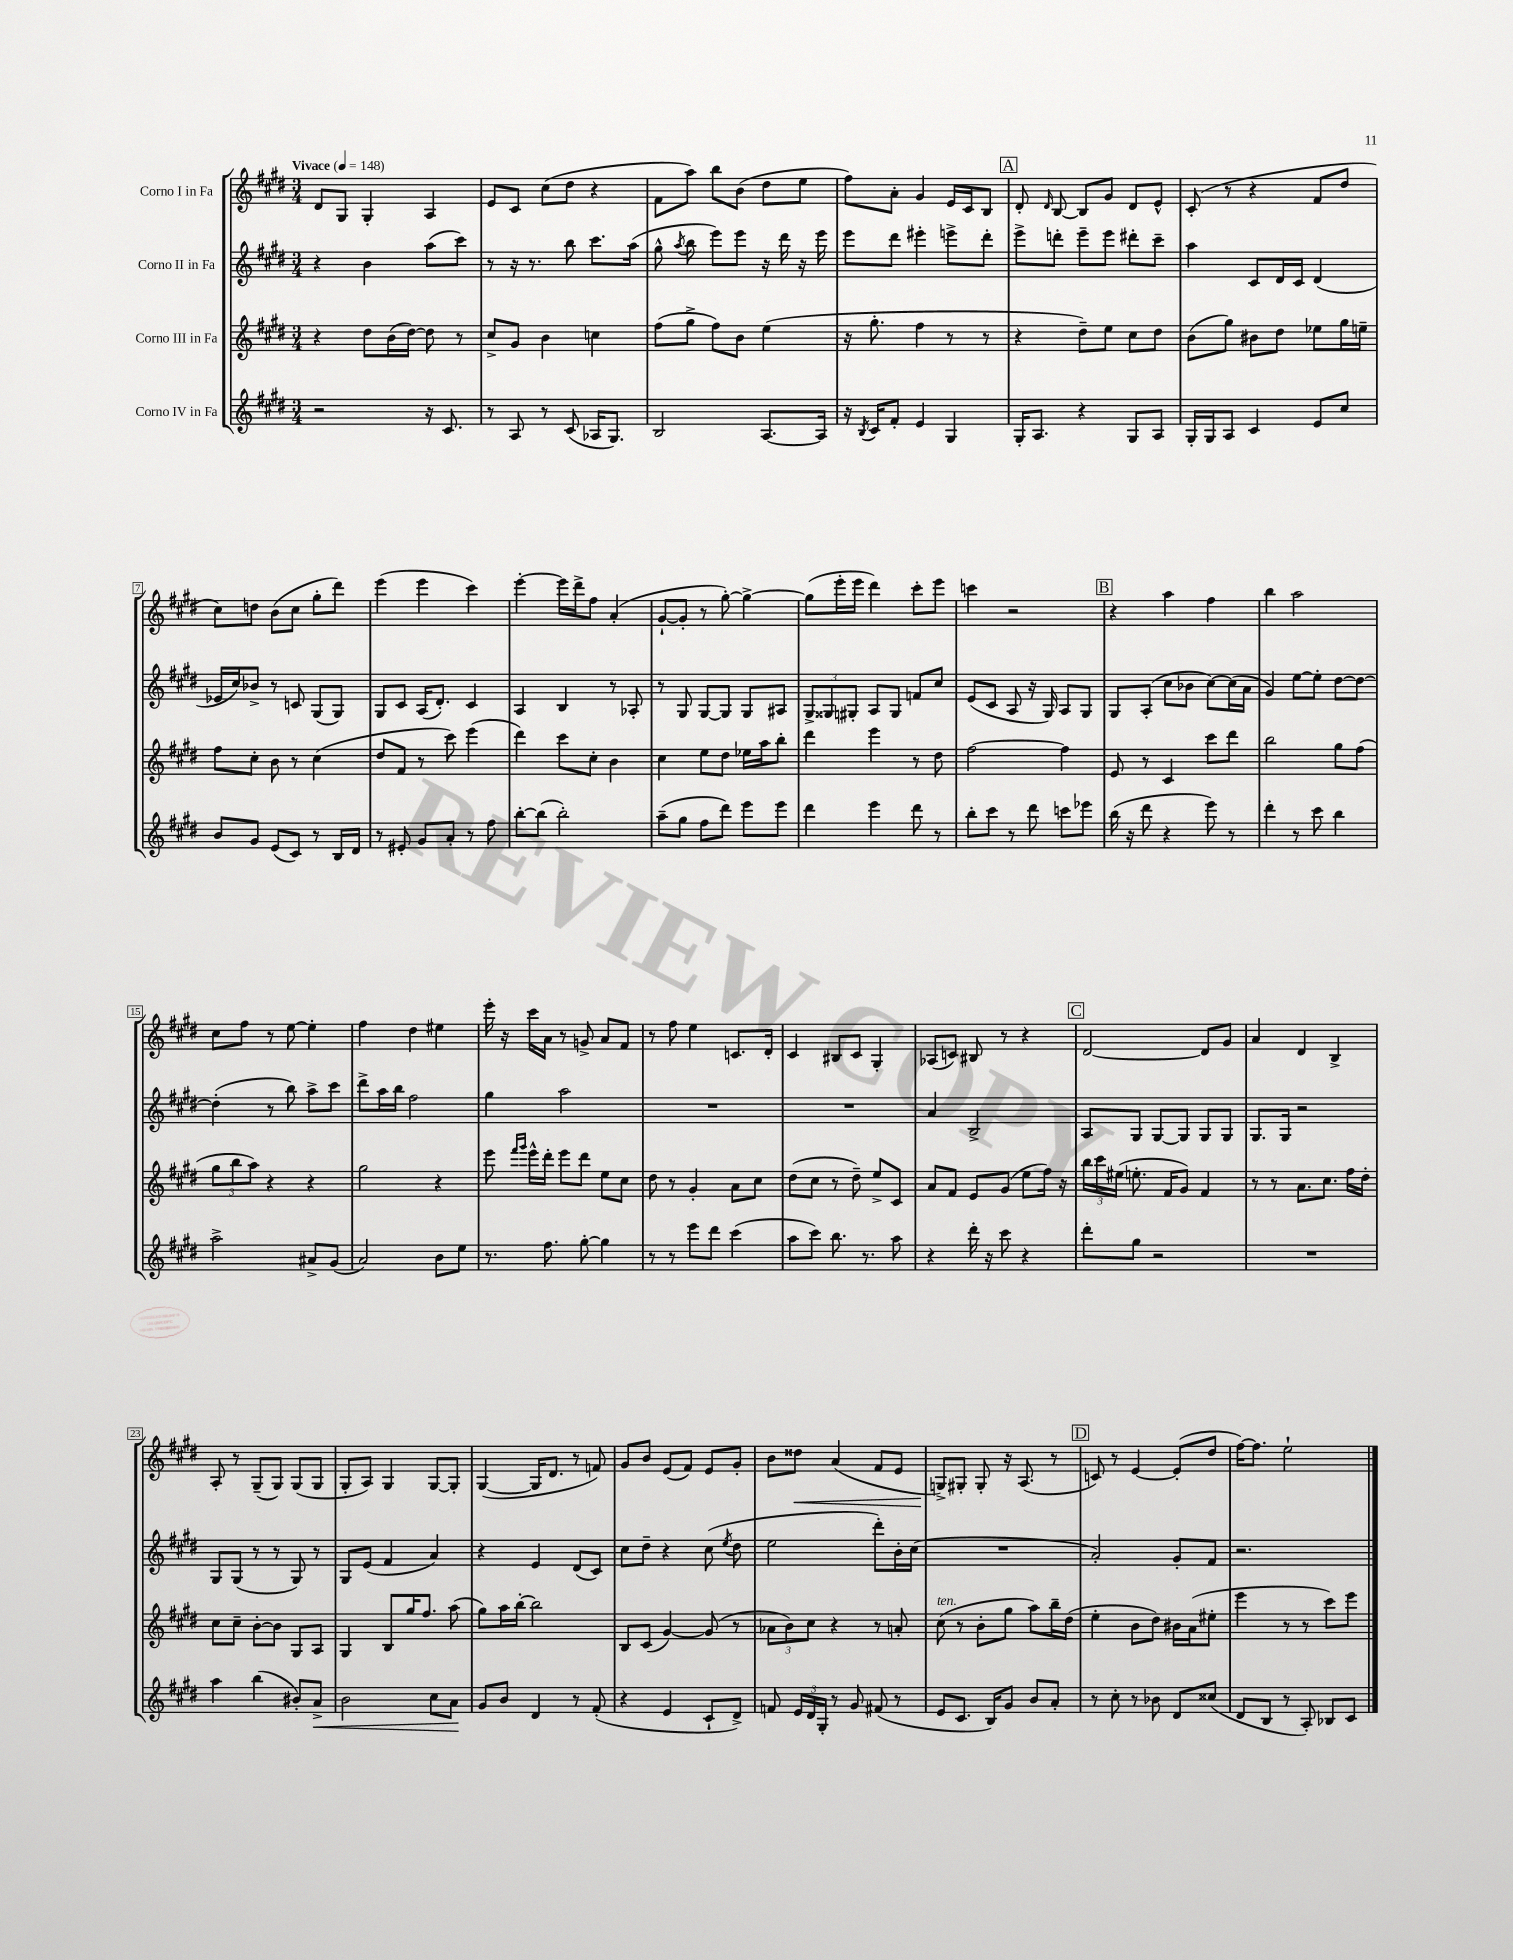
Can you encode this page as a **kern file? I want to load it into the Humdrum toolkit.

**kern	**kern	**kern	**kern
*staff4	*staff3	*staff2	*staff1
*clefG2	*clefG2	*clefG2	*clefG2
*k[f#c#g#d#]	*k[f#c#g#d#]	*k[f#c#g#d#]	*k[f#c#g#d#]
*M3/4	*M3/4	*M3/4	*M3/4
*MM148	*MM148	*MM148	*MM148
2r	4r	4r	8d#
.	.	.	8G#
.	8dd#	4b	4G#'
.	(16b	.	.
.	[16dd#)	.	.
16r	8dd#]	(8aa	4A
8.c#	.	.	.
.	8r	8ccc#)	.
=	=	=	=
8r	8cc#^	8r	8e
8A	8g#	16r	8c#
.	.	8.r	.
8r	4b	.	(8cc#
(8c#	.	8bb	8dd#
16A-	4cc	8.ccc#	4r
8.G#)	.	.	.
.	.	(16aa	.
=	=	=	=
2B	(8ff#	8gg#^^	8f#
.	.	8qaa	.
.	8gg#^	8bb	8aa)
.	8ff#)	8eee)	8bb
.	8b	8eee	(8b
[8.A	(4ee	16r	8dd#
.	.	16ddd#	.
.	.	16r	8ee
16A]	.	16eee	.
=	=	=	=
16r	16r	8eee	8ff#)
8qB	.	.	.
16c#	8.gg#'	.	.
8f#'	.	8ddd#	8a'
4e	4ff#	4eee#'	4g#
4G#	8r	8eee^	16e
.	.	.	16c#
.	8r	8ddd#'	8B
=	=	=	=
16G#'	4r	8eee^	8d#'
8.A	.	.	.
.	.	.	16qqd#
.	.	8ddd'	[8B
4r	8dd#~)	8eee~	8B]
.	8ee	8eee	8g#
8G#	8cc#	8ddd#'	8d#
8A	8dd#	8ccc#~	8e^^
=	=	=	=
16G#'	(8b	4aa	(8c#'
16G#	.	.	.
8A	8gg#)	.	8r
4c#	8b#	8c#	4r
.	8dd#	16d#	.
.	.	16c#	.
8e	8ee-	(4d#	8f#
8cc#	16gg#	.	8dd#
.	16ee~	.	.
=	=	=	=
8b	8ff#	16e-	8cc#)
.	.	16cc#)	.
8g#	8cc#'	8b-^	8dd
(8e	8b	8r	(8b
8c#)	8r	8c	8cc#
8r	(4cc#	(8G#	8gg#'
16B	.	8G#)	8ddd#)
16d#	.	.	.
=	=	=	=
8r	8dd#	8G#	(4eee
8e#'	8f#	8c#	.
8g#	8r	(16A	4eee
.	.	8.d#')	.
8a'	8ccc#)	.	.
8r	(4eee	4c#	4ccc#)
8ff#	.	.	.
=	=	=	=
[8bb'	4ddd#)	4A	[4eee'
(8bb]	.	.	.
2bb')	8ccc#	4B	16eee]
.	.	.	16ddd#^
.	8cc#'	.	8ff#
.	4b	8r	(4a'
.	.	8A-'	.
=	=	=	=
(8aa~	4cc#	8r	[8g#`
8gg#	.	8G#	8g#']
8ff#	8ee	[8G#	8r
8ddd#)	8dd#	8G#]	[8gg#')
8eee	16ee-	8G#	4gg#^_
.	16aa	.	.
8eee	8bb'	8A#	.
=	=	=	=
4ddd#	4ddd#	12G#^	(8gg#]
.	.	12G##	.
.	.	.	16eee'
.	.	12G#'	.
.	.	.	16eee
4eee	4eee	8A	4ddd#)
.	.	8G#	.
8ddd#	8r	8f	8ccc#'
8r	8dd#	8cc#	8eee
=	=	=	=
8bb'	[2ff#	(8e	4ccc
8ccc#	.	8c#	.
8r	.	8A	2r
8ddd#	.	16r	.
.	.	16G#)	.
8ccc	4ff#]	8A	.
8eee-	.	8G#	.
=	=	=	=
(16bb	8e	8G#	4r
16r	.	.	.
8ddd#	8r	(8A'	.
4r	4c#	8cc#	4aa
.	.	8b-	.
8eee)	8ccc#	[8cc#)	4ff#
8r	8ddd#	(16cc#]	.
.	.	16a	.
=	=	=	=
4ddd#'	2bb	4g#)	4bb
8r	.	[8ee	2aa
8ccc#	.	8ee']	.
4bb	8gg#	[8dd#	.
.	(8ff#	8dd#_	.
=	=	=	=
2aa^	12gg#	(4dd#']	8cc#
.	12bb	.	.
.	.	.	8ff#
.	12aa)	.	.
.	4r	8r	8r
.	.	8bb)	[8ee
8a#^	4r	8aa^	4ee']
(8g#	.	8ccc#	.
=	=	=	=
2a)	2gg#	8ddd#^	4ff#
.	.	16aa	.
.	.	16bb	.
.	.	2ff#	4dd#
8b	4r	.	4ee#
8ee	.	.	.
=	=	=	=
8.r	8eee	4gg#	16eee'
.	.	.	16r
.	16qqfff#	.	.
.	16qqggg#	.	.
.	16eee^^	.	16ccc#
8.ff#	16ddd#'	.	16a
.	8eee	2aa	8r
[8gg#'	8ddd#	.	8g^
4gg#]	8ee	.	8a
.	8cc#	.	8f#
=	=	=	=
8r	8dd#	2.r	8r
8r	8r	.	8ff#
8eee	4g#'	.	4ee
8ddd#	.	.	.
(4ccc#	8a	.	8.c
.	8cc#	.	.
.	.	.	16d#'
=	=	=	=
8aa	(8dd#	2.r	4c#
8ccc#)	8cc#	.	.
8.bb	8r	.	8B#
.	8dd#~)	.	8c#
8.r	.	.	.
.	8ee^	.	4G#'
8aa	8c#	.	.
=	=	=	=
4r	8a	4a	(8A-
.	8f#	.	8c)
16ddd#'	8e	2B^	8B#
16r	.	.	.
8ccc#	(8g#	.	8r
4r	8ee	.	4r
.	16ff#)	.	.
.	16r	.	.
=	=	=	=
8ddd#'	24bb	8A	[2d#
.	24ccc#	.	.
.	(24ee#	.	.
8gg#	8.ee'	8G#	.
2r	.	[8G#	.
.	16f#	.	.
.	8g#)	8G#]	.
.	4f#	8G#	8d#]
.	.	8G#	8g#
=	=	=	=
2.r	8r	8.G#	4a
.	8r	.	.
.	.	16G#	.
.	8.a	2r	4d#
.	8.cc#	.	.
.	.	.	4B^
.	16ff#	.	.
.	16dd#'	.	.
=	=	=	=
4aa	8cc#	8G#	8A'
.	8cc#~	(8G#	8r
(4bb	[8b'	8r	(8G#~
.	8b]	8r	8G#)
8b#')	8G#	8G#)	(8G#
8a^	8A	8r	8G#
=	=	=	=
2b	4G#	8G#	8G#'
.	.	(8e	8A)
.	8B	4f#	4G#
.	16gg#	.	.
.	8.ff#	.	.
8cc#	.	4a)	[8G#
8a	(8aa	.	8G#']
=	=	=	=
8g#	8gg#)	4r	([4G#
8b	16aa	.	.
.	[16bb'	.	.
4d#	2bb]	4e	16G#]
.	.	.	8.d#
8r	.	(8d#	8r
(8f#'	.	8c#)	8f)
=	=	=	=
4r	8B	8cc#	8g#
.	(8c#	8dd#~	8b
4e	[4g#)	4r	(8e
.	.	.	8f#)
8c#`	(8g#]	(8cc#	8e
.	.	8qee	.
8d#^)	8r	8dd#	8g#'
=	=	=	=
8f	12a-	2ee	8b
.	12b)	.	.
24e	.	.	8dd##
24d#	12cc#	.	.
24G#'	.	.	.
8r	4r	.	(4a
8g#	.	.	.
(8f#	8r	8ddd#')	8f#
8r	8a'	16b'	8e
.	.	(16cc#	.
=	=	=	=
8e	(8cc#	2.r	8G^)
8.c#	8r	.	8G#'
.	8b'	.	8G#'
16B)	.	.	.
8g#	8gg#	.	16r
.	.	.	(8.A
8b	8aa)	.	.
8a'	16bb~	.	8r
.	(16dd#	.	.
=	=	=	=
8r	4ee'	2a')	8c)
8cc#'	.	.	8r
8r	8b	.	[4e
8b-	8dd#)	.	.
8d#	16b#	8g#'	(8e']
.	(16a	.	.
(8cc##	8ee#'	8f#	8dd#
=	=	=	=
8d#	4eee	2.r	[16ff#)
.	.	.	8.ff#]
8B	.	.	.
8r	8r	.	2ee`
8A')	8r	.	.
8B-	8ccc#)	.	.
8c#	8eee	.	.
==	==	==	==
*-	*-	*-	*-
